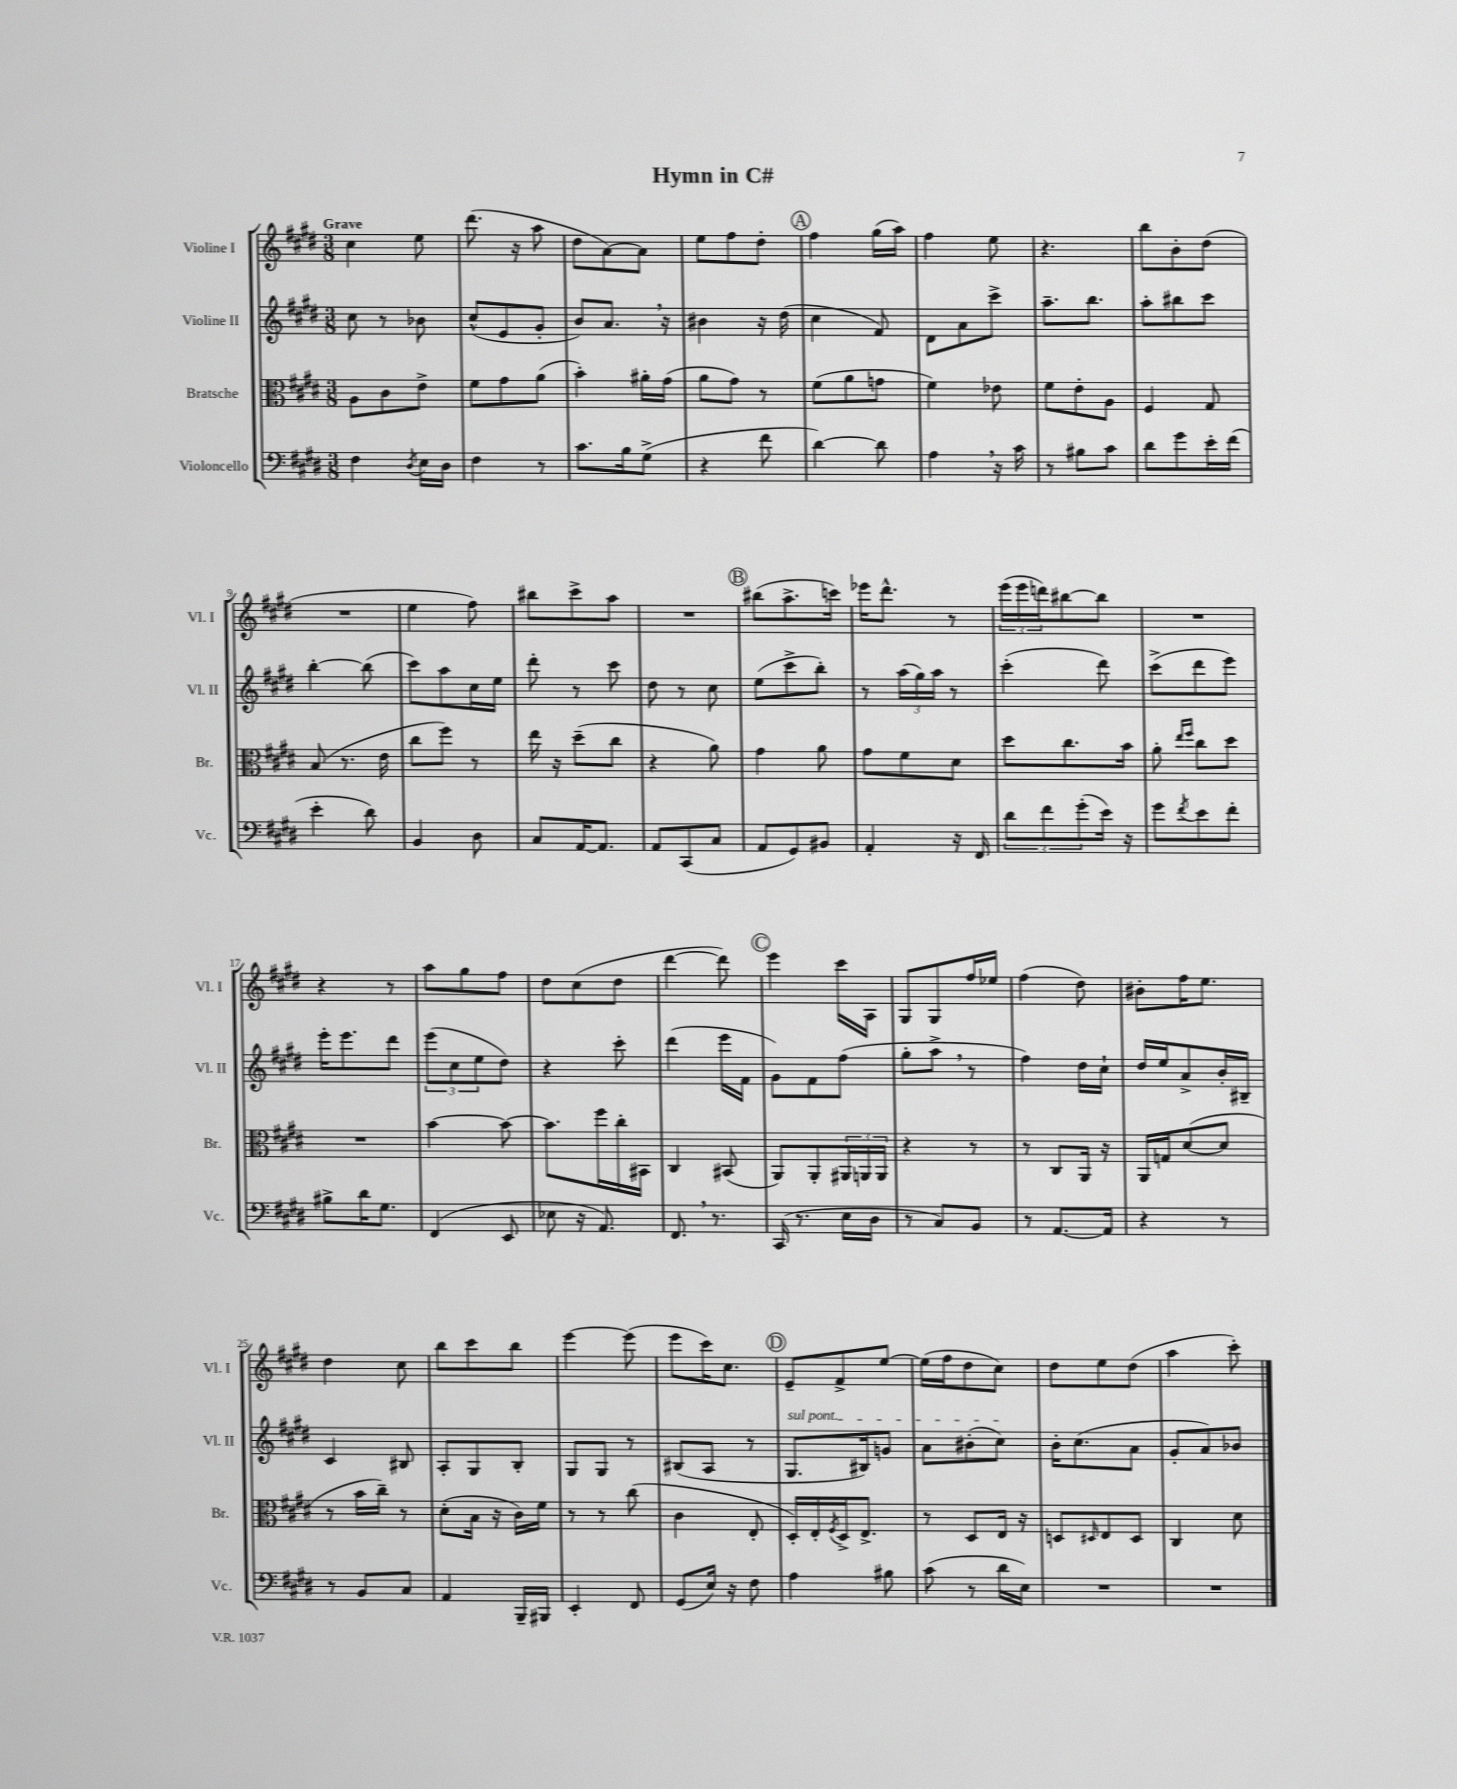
\header { title = "Hymn in C#" }
<<
\new StaffGroup <<
\new Staff = "s0" \with { instrumentName = "Violine I" shortInstrumentName = "Vl. I" } {
    \clef treble \key e \major \numericTimeSignature \time 3/8 \tempo "Grave"
    cis''4 e''8 |
    dis'''8.( r16 a''8 |
    dis''8 a'8~) a'8 |
    e''8 fis''8 dis''8-. |
    \mark \markup { \circle "A" } fis''4 gis''16( a''16) |
    fis''4 e''8 |
    r4. |
    b''8 b'8-. dis''8( |
    R4. |
    e''4 fis''8) |
    bis''8 cis'''8-> a''8 |
    R4. |
    \mark \markup { \circle "B" } bis''8( a''8.-> c'''16) |
    ees'''16 dis'''8.-^ r8 |
    \tuplet 3/2 { e'''16( e'''16 d'''16) } bis''8~ bis''8 |
    R4. |
    r4 r8 |
    a''8 gis''8 fis''8 |
    dis''8 cis''8( dis''8 |
    dis'''4~ dis'''8) |
    \mark \markup { \circle "C" } e'''4 cis'''16 a16 |
    gis8 gis8 fis''16 ees''16 |
    fis''4( dis''8) |
    bis'8-. fis''16 e''8. |
    dis''4 cis''8 |
    b''8 cis'''8 b''8 |
    e'''4~ e'''8( |
    e'''8 cis'''16) cis''8. |
    \mark \markup { \circle "D" } e'8-- fis'8-> e''8~ |
    e''16( fis''16 dis''8 cis''8) |
    dis''8 e''8 dis''8( |
    a''4 cis'''8-.) \bar "|." |
}
\new Staff = "s1" \with { instrumentName = "Violine II" shortInstrumentName = "Vl. II" } {
    \clef treble \key e \major \numericTimeSignature \time 3/8
    cis''8 r8 bes'8 |
    cis''8-^( e'8 gis'8-. |
    b'8) a'8. \breathe r16 |
    bis'4 r16 dis''16( |
    \mark \markup { \circle "A" } cis''4 fis'8) |
    dis'8 a'8 cis'''8-> |
    a''8.-- b''8. |
    a''8-. bis''8 cis'''8 |
    b''4~-. b''8( |
    cis'''8) a''8 cis''16 e''16 |
    dis'''8-. r8 cis'''8 |
    dis''8 r8 cis''8 |
    \mark \markup { \circle "B" } e''8( cis'''8-> b''8-.) |
    r8 \tuplet 3/2 { a''16( gis''16) a''16 } r8 |
    cis'''4-.( dis'''8) |
    cis'''8->( dis'''8 e'''8) |
    e'''16-. e'''8. dis'''8 |
    \tuplet 3/2 { e'''8( cis''8 e''8 } dis''8) |
    r4 cis'''8-. |
    dis'''4( e'''16 fis'16 |
    \mark \markup { \circle "C" } gis'8) fis'8 fis''8( |
    gis''8-. a''8-> \breathe r8 |
    fis''4) dis''16 cis''16-! |
    dis''16 e''16 a'8-> b'16-. bis16-- |
    cis'4 bis8 |
    a8-. gis8 b8-. |
    gis8 gis8 r8 |
    bis8( a8 r8 |
    \mark \markup { \circle "D" } \once \override TextSpanner.bound-details.left.text = \markup { \italic "sul pont." } gis8.\startTextSpan bis16) g'8 |
    a'8 bis'8-.( cis''8\stopTextSpan) |
    b'16-. cis''8.( a'8 |
    gis'8-. a'8) bes'8 \bar "|." |
}
\new Staff = "s2" \with { instrumentName = "Bratsche" shortInstrumentName = "Br." } {
    \clef alto \key e \major \numericTimeSignature \time 3/8
    a8 cis'8 e'8-> |
    fis'8 gis'8 a'8( |
    b'4-.) ais'16-. gis'16( |
    a'8 gis'8) r8 |
    \mark \markup { \circle "A" } fis'8( a'8 g'8 |
    fis'4) ees'8 |
    fis'8 e'8-. a8 |
    fis4 gis8 |
    b8( r8. e'16 |
    cis''8 fis''8) r8 |
    e''16 r16 dis''8--( cis''8 |
    r4 a'8) |
    \mark \markup { \circle "B" } gis'4 a'8 |
    gis'8 fis'8 dis'8 |
    dis''8 cis''8. b'16 |
    a'8-. \grace { e''16 fis''16 } cis''8 dis''8 |
    R4. |
    b'4~ b'8~ |
    b'8. fis''16 cis''16-. bis,16 |
    cis4 bis,8( |
    \mark \markup { \circle "C" } a,8) a,8-. \tuplet 3/2 { ais,16 a,16 a,16 } |
    r4 r8 |
    r8 cis8 a,16 r16 |
    a,16 g16 dis'8~( dis'8 |
    r8 b'16 cis''16--) r8 |
    dis'8-.( b16 r16 cis'16) fis'16 |
    r8 r8 cis''8( |
    cis'4 e8-. |
    \mark \markup { \circle "D" } dis16-.) e16-. \acciaccatura { fis8 } dis16-> e8.-> |
    r8 dis8 e16 r16 |
    d8 \grace { dis16 } e8 dis8 |
    cis4 dis'8 \bar "|." |
}
\new Staff = "s3" \with { instrumentName = "Violoncello" shortInstrumentName = "Vc." } {
    \clef bass \key e \major \numericTimeSignature \time 3/8
    fis4 \acciaccatura { dis8 } e16 dis16 |
    fis4 r8 |
    cis'8. b16 gis8->( |
    r4 fis'8 |
    \mark \markup { \circle "A" } dis'4~) dis'8 |
    a4 \breathe r16 cis'16 |
    r8 bis8 cis'8 |
    dis'8 gis'8 e'16-. fis'16( |
    e'4-. dis'8) |
    b,4 dis8 |
    cis8 a,16~ a,8. |
    a,8 cis,8( cis8 |
    \mark \markup { \circle "B" } a,8 gis,8) bis,8 |
    a,4-. r16 fis,16 |
    \tuplet 3/2 { dis'8 fis'8 gis'8-.( } e'16) r16 |
    gis'8 \acciaccatura { fis'8 } e'8 fis'8-. |
    bis8-> dis'16 gis8. |
    fis,4( e,8 |
    ees8 r16 a,8.) |
    fis,8. \breathe r8. |
    \mark \markup { \circle "C" } cis,16( r8. e16 dis16 |
    r8 cis8) b,8 |
    r8 a,8.~ a,16 |
    r4 r8 |
    r8 b,8 cis8 |
    a,4 b,,16-- bis,,16 |
    e,4-. fis,8 |
    gis,8( e16) r16 fis8 |
    \mark \markup { \circle "D" } a4 bis8 |
    cis'8( r8 dis'16 e16) |
    R4. |
    R4. \bar "|." |
}
>>
>>
